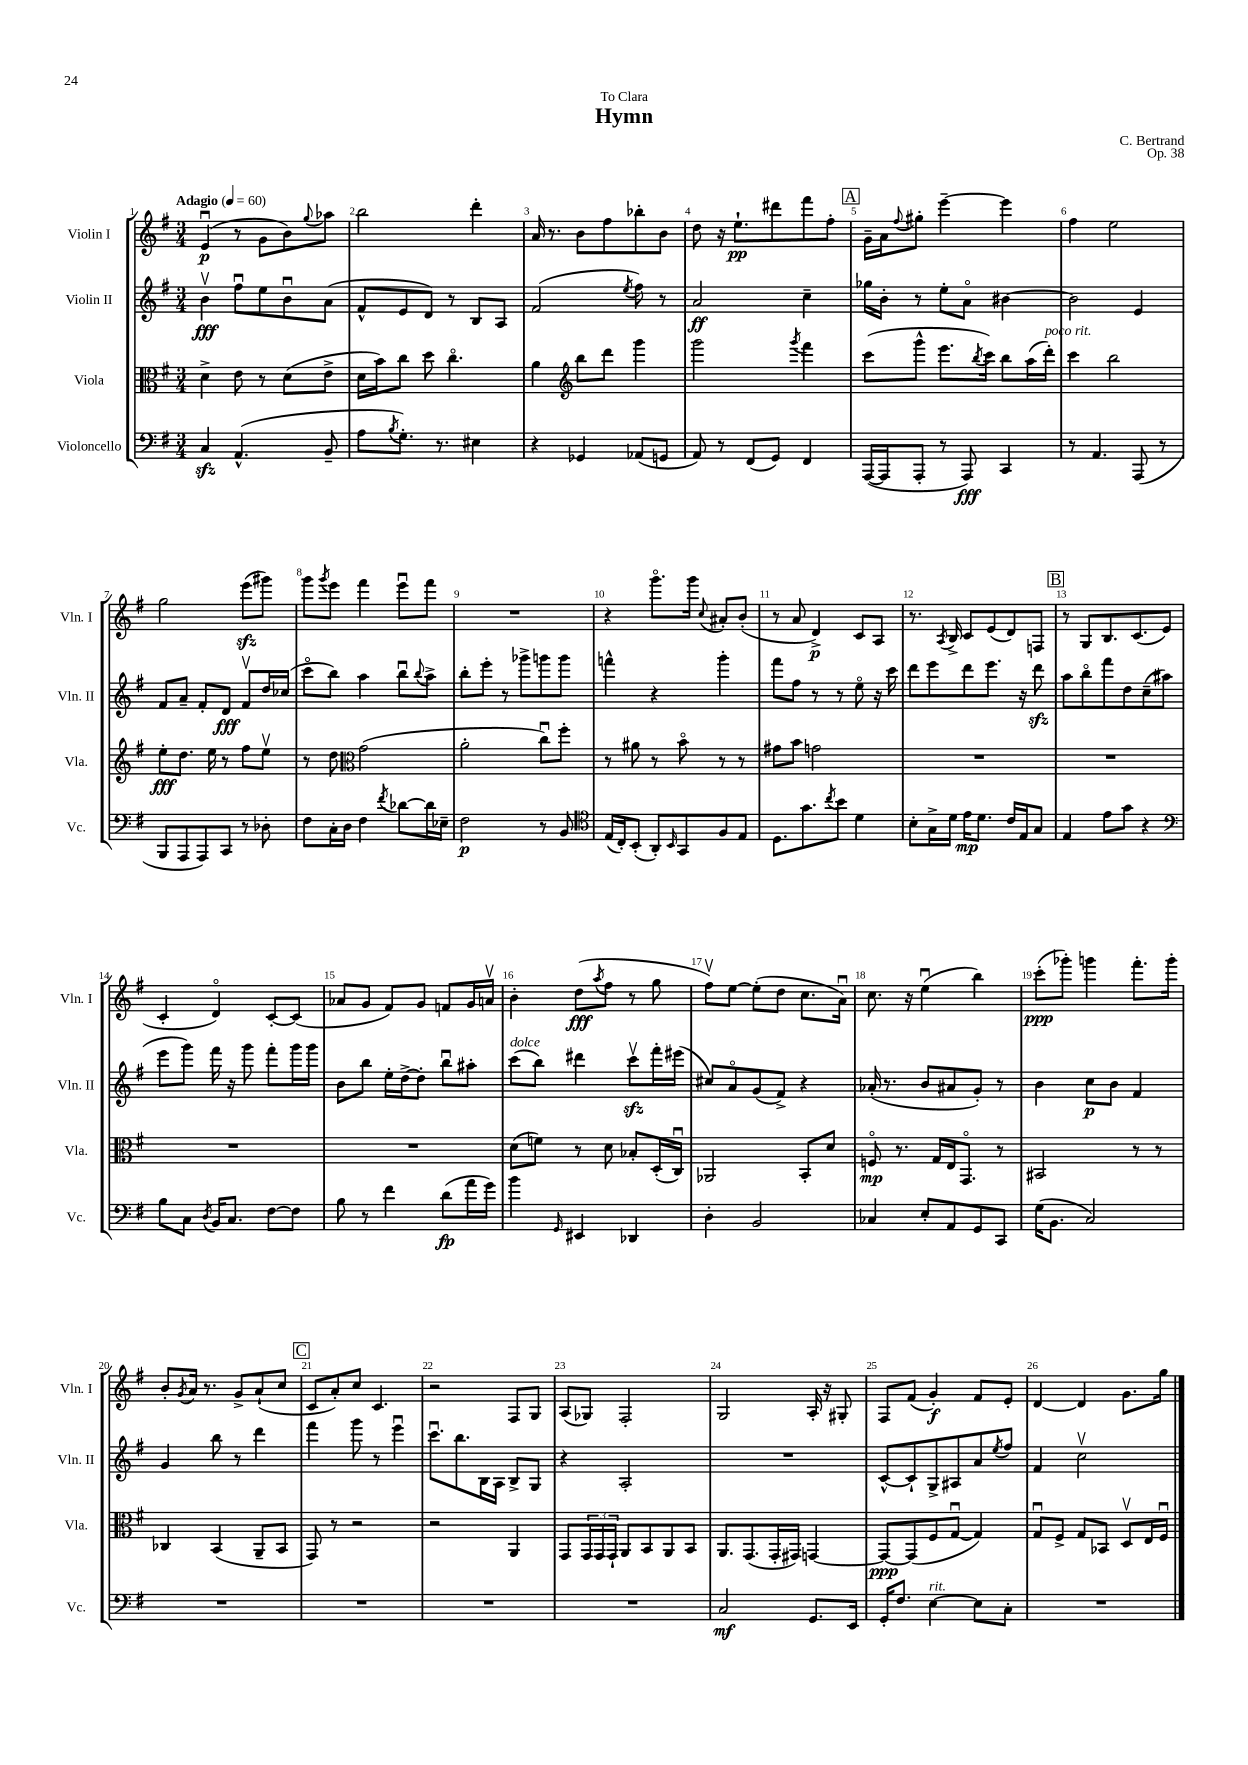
\header { title = "Hymn" composer = "C. Bertrand" dedication = "To Clara" opus = "Op. 38" }
<<
\new StaffGroup <<
\new Staff = "s0" \with { instrumentName = "Violin I" shortInstrumentName = "Vln. I" } {
    \clef treble \key g \major \numericTimeSignature \time 3/4 \tempo "Adagio" 4 = 60
    e'4\downbow\p( r8 g'8 b'8) \appoggiatura { g''8 } aes''8 |
    b''2 d'''4-. |
    a'16 r8. b'8 fis''8 bes''8-. b'8 |
    d''8 r16 e''8.-!\pp dis'''8 fis'''8 fis''8-. |
    \mark \markup { \box "A" } g'16-- a'16 \appoggiatura { fis''8 } gis''8-. e'''4~-- e'''4 |
    fis''4 e''2 |
    g''2 e'''8\sfz( gis'''8) |
    g'''8 \acciaccatura { g'''8 } e'''8 fis'''4 e'''8\downbow fis'''8 |
    R2. |
    r4 g'''8.\flageolet g'''16 \appoggiatura { c''8 } ais'8-. b'8-.( |
    r8 a'8 d'4->\p) c'8 a8 |
    r8. \acciaccatura { a8 } b16-> c'8 e'8( d'8) f8 |
    \mark \markup { \box "B" } r8 g8 b8. c'8.( e'8 |
    c'4-. d'4\flageolet) c'8~-. c'8( |
    aes'8 g'8 fis'8) g'8 f'8 g'16 a'16\upbow |
    b'4-. d''8\fff( \acciaccatura { a''8 } fis''8 r8 g''8 |
    fis''8\upbow) e''8~ e''8-.( d''8 c''8. a'16\downbow) |
    c''8. r16 e''4\downbow( b''4) |
    c'''8-.\ppp( ges'''8-.) g'''4 fis'''8.-. g'''16-. |
    b'8-. \acciaccatura { g'8 } a'16 r8. g'8-> a'8-!( c''8 |
    \mark \markup { \box "C" } c'8 a'8-.) c''8 c'4. |
    r2 fis8 g8 |
    a8( ges8) fis2-. |
    g2 a16-. r16 gis8-. |
    fis8 fis'8( g'4-.\f) fis'8 e'8-. |
    d'4~ d'4 g'8. g''16 \bar "|." |
}
\new Staff = "s1" \with { instrumentName = "Violin II" shortInstrumentName = "Vln. II" } {
    \clef treble \key g \major \numericTimeSignature \time 3/4
    b'4\upbow\fff fis''8\downbow e''8 b'8\downbow a'8( |
    fis'8-^ e'8 d'8) r8 b8 a8 |
    fis'2( \acciaccatura { e''8 } fis''8) r8 |
    a'2\ff c''4-- |
    \mark \markup { \box "A" } ges''16 b'16-. r8 e''8-. a'8\flageolet bis'4~ |
    bis'2 e'4 |
    fis'8 a'8-- fis'8-. d'8\fff fis'8\upbow d''16 ces''16( |
    c'''8\flageolet b''8) a''4 b''8\downbow \appoggiatura { b''8 } a''8-> |
    b''8-. e'''8-. r8 ges'''8-> g'''8 g'''8 |
    f'''4-^ r4 g'''4-. |
    fis'''8 fis''8 r8 r8 e''8\flageolet r16 c'''16 |
    d'''8 e'''8 d'''8 e'''8. r16 d'''8\sfz |
    \mark \markup { \box "B" } a''8 b''8\flageolet fis'''8 d''8 c''8--( ais''8 |
    e'''8 g'''8) fis'''16 r16 g'''8 fis'''8-. g'''16 g'''16 |
    b'8 b''8 e''16-. d''16~-> d''8-. b''8\downbow ais''8-. |
    c'''8^\markup { \italic "dolce" }( b''8) dis'''4 c'''8\upbow\sfz fis'''16-. eis'''16( |
    cis''8) a'8\flageolet g'8( fis'8->) r4 |
    aes'16-.( r8. b'8 ais'8 g'8-.) r8 |
    b'4 c''8\p b'8 fis'4 |
    g'4 b''8 r8 d'''4 |
    \mark \markup { \box "C" } fis'''4 g'''8 r8 e'''4\downbow |
    c'''8.\downbow b''8. b16 a16 b8-> g8 |
    r4 a2-. |
    R2. |
    c'8~-^ c'8-! g8-> ais8 a'8 \acciaccatura { e''8 } fis''8 |
    fis'4 c''2\upbow \bar "|." |
}
\new Staff = "s2" \with { instrumentName = "Viola" shortInstrumentName = "Vla." } {
    \clef alto \key g \major \numericTimeSignature \time 3/4
    d'4-> e'8 r8 d'8( e'8-> |
    d'16 b'16) c''8 d''8 c''4.\flageolet |
    a'4 \clef treble b''8 d'''8 g'''4 |
    g'''2 \acciaccatura { g'''8 } fis'''4 |
    \mark \markup { \box "A" } c'''8( g'''8-^ e'''8. \acciaccatura { b''8 } c'''16) b''8 a''16( d'''16-.^\markup { \italic "poco rit." }) |
    c'''4 b''2 |
    e''8-.\fff d''8. e''16 r8 fis''8 e''8\upbow |
    r8 d''8 \clef alto g'2( |
    a'2-. c''8\downbow) fis''8-. |
    r8 ais'8 r8 b'8\flageolet r8 r8 |
    gis'8 b'8 g'2 |
    R2. |
    \mark \markup { \box "B" } R2. |
    R2. |
    R2. |
    d'8( f'8) r8 d'8 bes8-. d16-.( c16\downbow) |
    aes,2 b,8-. d'8 |
    f8\flageolet\mp r8. g16 e16 g,8.\flageolet r8 |
    bis,2 r8 r8 |
    ces4 b,4( a,8-- b,8 |
    \mark \markup { \box "C" } g,8) r8 r2 |
    r2 a,4 |
    g,8 \tuplet 3/2 { g,16 g,16 g,16-! } a,8 b,8 a,8 b,8 |
    a,8. g,8.( g,16-. gis,16) g,4~ |
    g,8~\ppp g,8( fis8 g8~\downbow g4) |
    g8\downbow fis8-> g8 bes,8 d8\upbow e16 fis16\downbow \bar "|." |
}
\new Staff = "s3" \with { instrumentName = "Violoncello" shortInstrumentName = "Vc." } {
    \clef bass \key g \major \numericTimeSignature \time 3/4
    c4\sfz a,4.-^( b,8-- |
    a8 \acciaccatura { b8 } g8.-.) r8. eis4 |
    r4 ges,4 aes,8( g,8 |
    a,8) r8 fis,8( g,8) fis,4 |
    \mark \markup { \box "A" } a,,16~( a,,16 a,,8-. r8 a,,8\fff) c,4 |
    r8 a,4. a,,8( r8 |
    b,,8 a,,8 a,,8) c,8 r8 des8-. |
    fis8 c16-. d16 fis4 \acciaccatura { fis'8 } des'8~ des'16 ees16-- |
    fis2\p r8 b,8 |
    \clef tenor e16( c16-.) b,8-.( a,8-.) \grace { b,16 } g,8 fis8 e8 |
    d8. g'8. \acciaccatura { c''8 } b'8 d'4 |
    b8-. g16-> d'16 e'16\mp d'8. c'16 e16 g8 |
    \mark \markup { \box "B" } e4 e'8 g'8 r4 |
    \clef bass b8 c8 \acciaccatura { d8 } b,16 c8. fis8~ fis8 |
    b8 r8 fis'4 d'8\fp( a'16 g'16) |
    b'4 \grace { g,16 } eis,4 des,4 |
    d4-. b,2 |
    ces4 e8-. a,8 g,8 c,8 |
    g16( b,8. c2) |
    R2. |
    \mark \markup { \box "C" } R2. |
    R2. |
    R2. |
    c2\mf g,8. e,16 |
    g,16-. fis8. e4~^\markup { \italic "rit." } e8 c8-. |
    R2. \bar "|." |
}
>>
>>
\layout { \context { \Score \override BarNumber.break-visibility = ##(#f #t #t) barNumberVisibility = #all-bar-numbers-visible } }
